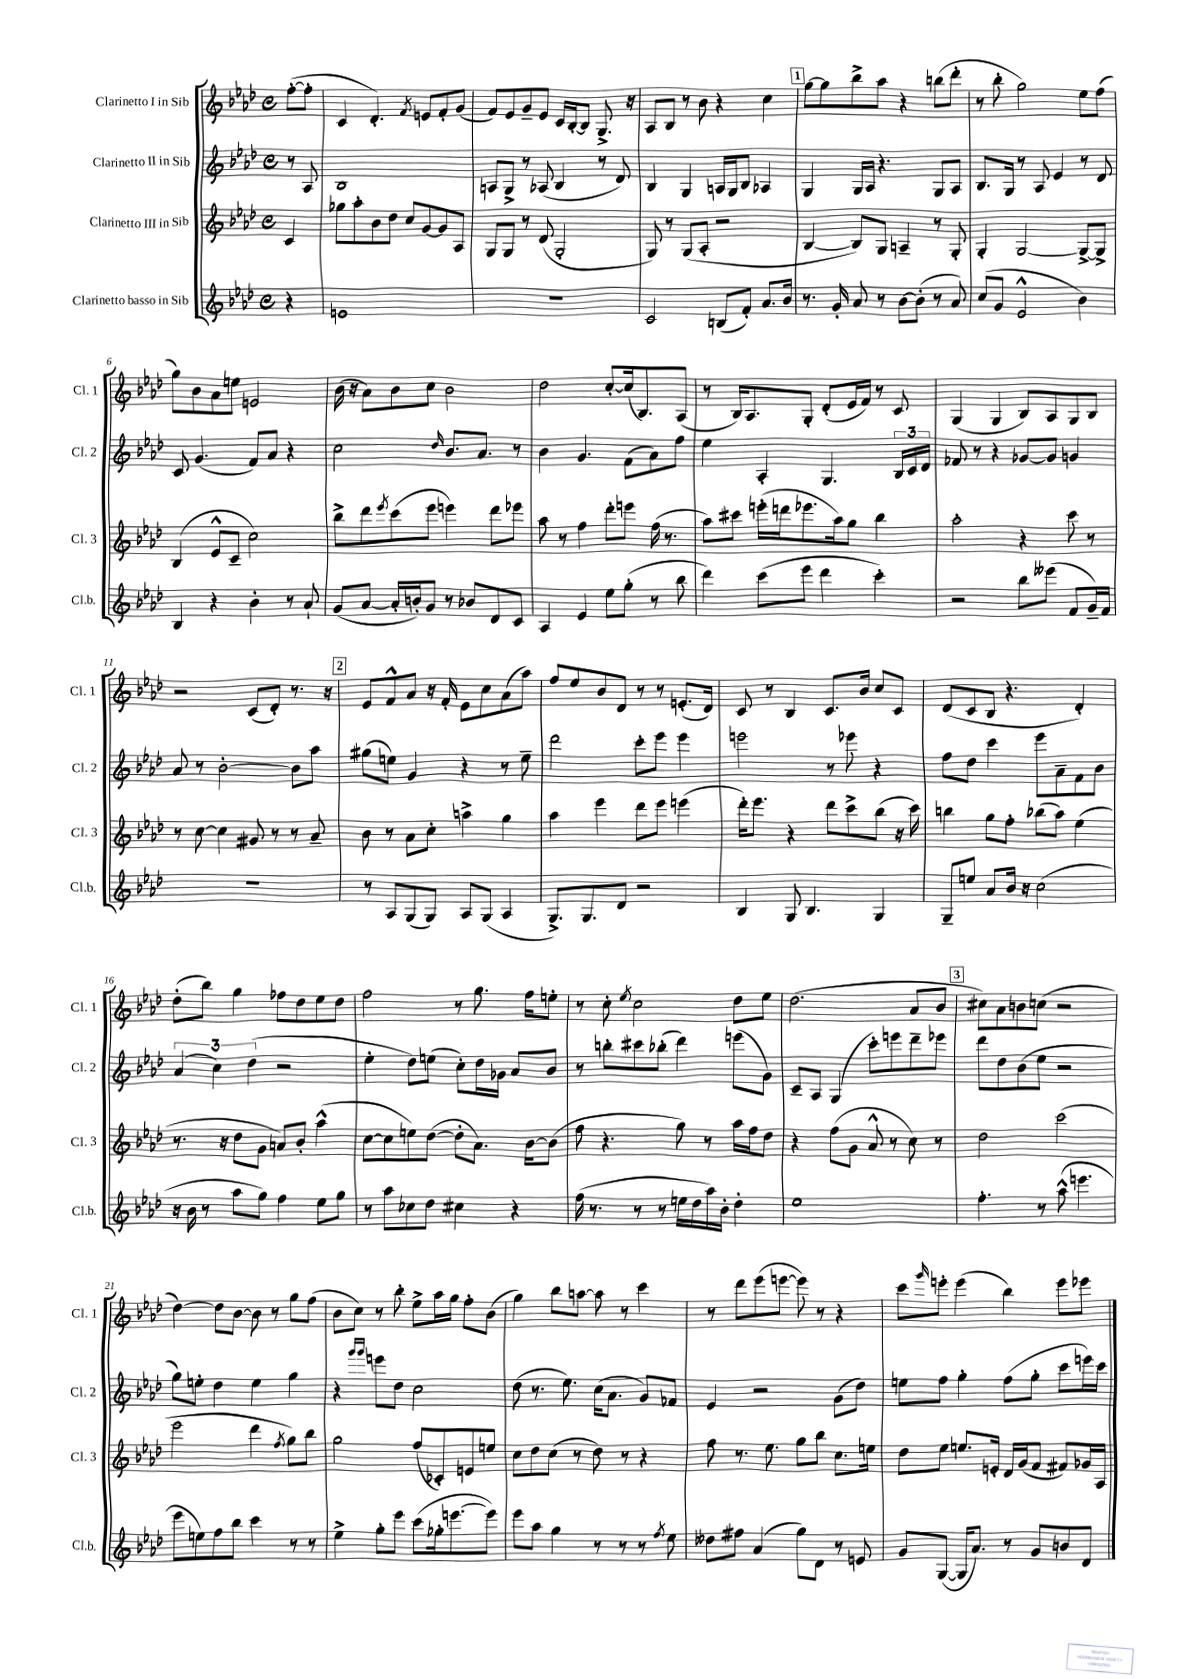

**kern	**kern	**kern	**kern
*staff4	*staff3	*staff2	*staff1
*clefG2	*clefG2	*clefG2	*clefG2
*k[b-e-a-d-]	*k[b-e-a-d-]	*k[b-e-a-d-]	*k[b-e-a-d-]
*M4/4	*M4/4	*M4/4	*M4/4
*met(c)	*met(c)	*met(c)	*met(c)
4r	4c	8r	([8ff'
.	.	8A-	8ff']
=	=	=	=
1e	8gg-	1B-	4c
.	8aa-'	.	.
.	8b-	.	4.d-')
.	8dd-	.	.
.	8cc	.	.
.	.	.	8qf
.	[8g	.	8e
.	8g]	.	8f'
.	8A-	.	(8g
=	=	=	=
1r	8G	8A	8f)
.	8G	8G^	8e-
.	8r	8r	8g~
.	(8d-	(8A-	8e-
.	2G'	4B-	16c
.	.	.	[16B-'
.	.	.	8B-]
.	.	8r	8.G^
.	.	8d-)	.
.	.	.	16r
=	=	=	=
2c	8G)	4B-	8A-
.	8r	.	8B-
.	(8G	4G	8r
.	8A-'	.	8b-
(8B	2r	16A	4r
.	.	16G	.
8f')	.	8B-	.
8.a-	.	4A-	4cc
16b-	.	.	.
=	=	=	=
8.r	[4B-	4G	[8gg
.	.	.	8gg]
16g'	.	.	.
8a-	8B-])	16G	8bb-^
.	.	16A-	.
8r	8G	4.r	8aa-
[8b-	4A~	.	4r
(8b-']	.	.	.
8r	8r	8G	(8bb
8a-)	8G'	8A-	8ddd-'
=	=	=	=
(8cc	4G'	8.B-	8r
8g	.	.	8bb-'
.	.	16G	.
2e-^^	[2G	8r	2gg)
.	.	8A-	.
.	.	4e-	.
4b-)	8G^_	8r	8ee-
.	8G^]	8d-	(8ff
=	=	=	=
4B-	(4B-	8c	8gg)
.	.	(4.g	8b-
4r	8e-^^	.	8a-
.	8c~	.	8ee
4b-'	2cc)	8f)	2e
.	.	8a-	.
8r	.	4r	.
8a-`	.	.	.
=	=	=	=
(8g	8bb-^	2cc	(16b-
.	.	.	16r
[8a-	8ddd-	.	8a-)
.	8qeee-	.	.
16a-']	(8ccc	.	8b-
16b')	.	.	.
8g	8eee-	.	8cc
.	.	16qqdd-	.
8r	4eee)	8.b-	2b-
8b-	.	.	.
.	.	8.a-	.
8d-	8ddd-	.	.
8c	8eee-	8r	.
=	=	=	=
4A-	8aa-	4b-	2dd-
.	8r	.	.
4e-	4ff	4.g	.
8ee-	8ddd-'	.	[8cc'
(8gg'	8eee	(8f	(16cc]
.	.	.	8.B-)
8r	(16ff	8a-)	.
.	8.r	.	.
8bb-	.	8ff	(8A-
=	=	=	=
4ddd-)	8aa-)	4ee-	8r
.	8ccc#	.	16B-)
.	.	.	8.A-
(8ccc	(16eee'	4A-'	.
.	16ddd	.	.
8eee-	8.eee-	.	8G'
4ddd-	.	4.G	(8d-'
.	16aa-)	.	.
.	8gg	.	16e-
.	.	.	16f)
4ccc')	4bb-	.	8r
.	.	24B-	8c
.	.	24c	.
.	.	24d-	.
=	=	=	=
2r	2aa-'	8f-	(4G
.	.	8r	.
.	.	4r	4G
8bb-	4r	[8g-	8B-)
(8eee--	.	8g-]	8A-
8f	8ccc	4g	8G
16g~)	8r	.	8B-
16f	.	.	.
=	=	=	=
1r	8r	8a-	2r
.	[8cc	8r	.
.	4cc]	[2b-'	.
.	8g#	.	(8c
.	8r	.	8d-')
.	8r	8b-]	8.r
.	8a-~	8aa-	.
.	.	.	16r
=	=	=	=
8r	8b-	(8gg#	8e-
8A-	8r	8ee)	8f^^
(8G	8a-	4g	8a-
8G)	8cc'	.	16r
.	.	.	16f'
8A-	4aa^	4r	8e-
(8G	.	.	8cc
4A-	4gg	8r	(8a-
.	.	8ee~	8aa-)
=	=	=	=
8.G^)	4aa-	2ddd-	8ff
.	.	.	8ee-
8.G	.	.	.
.	4eee-	.	8b-
8d-	.	.	8d-
2r	8ddd-	8ccc'	8r
.	8eee-	8eee-	8r
.	(4eee	4eee-	(8.e'
.	.	.	16d-)
=	=	=	=
4B-	16ddd-')	2eee	8c
.	8.eee-	.	.
.	.	.	8r
8G	4r	.	4B-
4.B-	.	.	.
.	8ddd-	8r	8.c
.	8ccc^	8eee-	.
.	.	.	16b-
4G	(8bb-	4r	8cc
.	16r	.	8c
.	16ccc)	.	.
=	=	=	=
8G~	4bb	8ff	(8d-
8ee	.	8dd-	8c
8a-	8gg	4ccc	8B-
16b-	8ff'	.	4.r
16r	.	.	.
(2cc	(8bb-	8eee-	.
.	8aa-)	8a-~	.
.	(4ee-	8f	4d-')
.	.	8b-	.
=	=	=	=
16r	8.r	(6a-	(8dd-'
16b-	.	.	.
8r	.	.	8bb-)
.	.	6cc)	.
.	16r	.	.
8aa-	8dd-	.	4gg
.	.	(6dd-	.
8gg)	8g	.	.
4ff	8a)	2r	8ff-
.	8b-'	.	8dd-
8ee-	(4aa-^^	.	8ee-
8gg	.	.	8dd-
=	=	=	=
8r	[8cc	4ee-'	2ff
8aa-	8cc]	.	.
8cc-	8ee)	8dd-)	.
8dd-	([8dd-	(8ee	.
4cc#	8dd-']	8cc')	8r
.	8.a-)	16dd-	8.gg
.	.	16g-	.
4r	.	8a-	.
.	[16b-	.	16ff
.	(8b-]	8b-	8ee'
=	=	=	=
(16ff	8ff	8r	8r
8.r	.	.	.
.	4.r	8bb'	8cc'
.	.	.	8qee-
8r	.	8ccc#	2cc
8r	.	(8bb-'	.
16ee	8gg)	4ddd-)	.
16dd-	.	.	.
16aa-)	8r	.	.
16b-'	.	.	.
4dd-'	16aa-	(8eee	8dd-
.	16ff	.	.
.	8dd-	8g)	8ee-
=	=	=	=
1ee-	4r	8c~	(2.dd-
.	.	8A-	.
.	(8ff	(4G	.
.	8g	.	.
.	8a-^^	8ccc')	.
.	8r	8eee	.
.	8cc)	8ddd-~	8a-
.	8r	8eee-	8b-
=	=	=	=
4.ff'	2dd-	8ddd-	8cc#)
.	.	8dd-	8a-
.	.	(8b-	8b
8r	.	8ee-	(8cc
(8aa-^^	(2ccc	2r	2r
4.eee	.	.	.
=	=	=	=
8eee-	2eee-	8gg)	[4dd-)
8ee)	.	8ee'	.
8ff	.	4dd-	8dd-]
8bb-	.	.	[8b-
4ccc	4ddd-	4ee	8b-]
.	.	.	8r
.	8qff	.	.
8r	8gg)	4gg	8gg
8r	8bb-	.	(8ff
=	=	=	=
4ee-^	2gg	4r	8b-
.	.	.	8cc)
.	.	16qqggg	.
.	.	16qqggg	.
8gg'	.	8eee	8r
8eee-	.	8dd-	8bb-'
(8ccc	(8ff	2cc	8ee-^
16gg-'	8c-')	.	16aa-
[8.eee	.	.	16gg
.	8e	.	8ff'
8eee])	8ee	.	(8b-
=	=	=	=
8eee-	8cc	(8dd-	4gg)
8aa-	8dd-	8.r	.
4gg	(8cc	.	8bb-
.	.	8.ee-)	.
.	8r	.	[8aa
8r	8dd-)	(16cc	8aa]
.	.	8.a-	.
8r	8r	.	8r
8r	4r	8g)	4ccc
8qff	.	.	.
8ee-	.	8f-	.
=	=	=	=
8dd--	8ff	4e-	8r
8ff#	8.r	.	8ddd-
(4a-	.	2r	(8eee-
.	8.ee-	.	.
.	.	.	[8eee
8gg)	8gg	.	8eee])
8d-	8bb-	.	8r
8r	8.cc	(8g	4r
8e	.	8dd-)	.
.	16ee	.	.
=	=	=	=
8g	8dd-	8ee	8ccc
.	.	.	16qqggg
([8G	8ee-	8ff	8eee'
16G]	8.ee	4gg'	(4eee
8.a-)	.	.	.
.	16e'	.	.
8r	16d-	(8ff	4bb-)
.	(16g	.	.
8g	8f	8gg'	.
8b	8f#)	8ccc	8eee
8d-	16g-	16eee)	8eee-
.	16A-	16ccc	.
==	==	==	==
*-	*-	*-	*-
